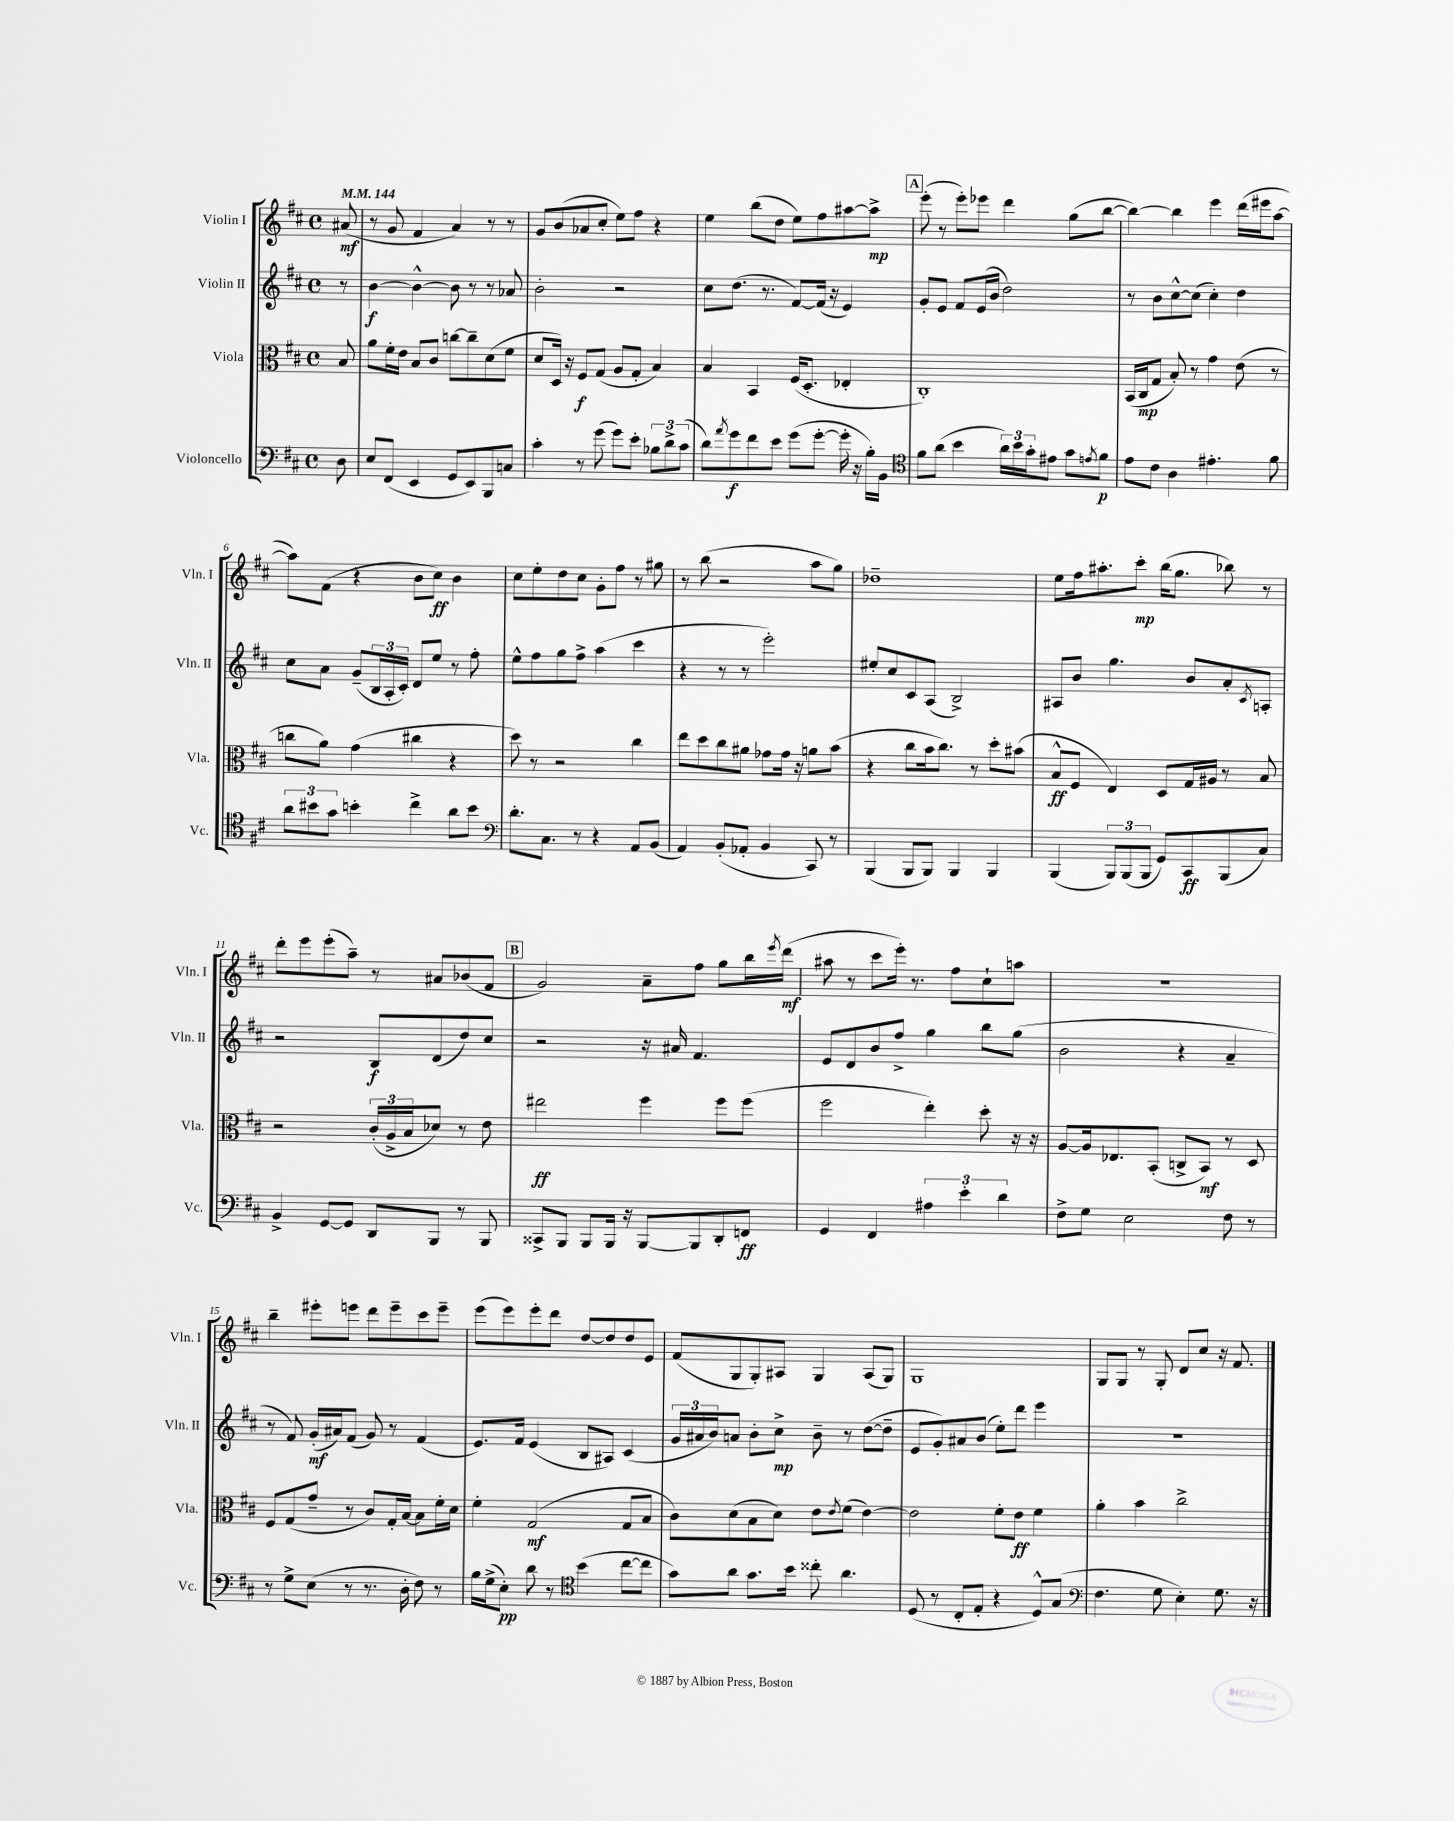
<<
\new StaffGroup <<
\new Staff = "s0" \with { instrumentName = "Violin I" shortInstrumentName = "Vln. I" } {
    \clef treble \key d \major \defaultTimeSignature \time 4/4 \partial 8 \tempo 4 = 144
    ais'8\mf( |
    r8 g'8 fis'4 a'4) r8 r8 |
    g'8 b'8( aes'8 cis''8-. e''8) fis''8 r4 |
    e''4 b''8( d''8 e''8) fis''8 ais''8~ ais''8->\mp |
    \mark \markup { \box "A" } e'''8-.( r8 e'''8-.) ees'''8 d'''4 g''8( b''8~ |
    b''4~) b''4 e'''4 d'''16( eis'''16 a''8~ |
    a''8) fis'8( r4 b'8 cis''8\ff) b'4 |
    cis''8 e''8-. d''8 cis''8 g'8-. fis''8 r8 gis''8 |
    r8 b''8( r2 a''8 g''8) |
    des''1-- |
    e''8 fis''16 ais''8.-. cis'''8-.\mp b''16( g''8. bes''8) r8 |
    d'''8-. e'''8 e'''8-.( a''8--) r8 ais'8 bes'8( fis'8 |
    \mark \markup { \box "B" } g'2) a'8-- fis''8 g''8 b''16 \acciaccatura { e'''8 } d'''16\mf( |
    ais''8 r8 cis'''8 e'''16-.) r8. fis''8 cis''8-! a''8 |
    r1 |
    b''4-- eis'''8-. e'''8 d'''8 e'''8-- cis'''8 e'''8-- |
    e'''8( e'''8) e'''8-. d'''8 d''8~ d''8 d''8 e'8 |
    fis'8( g8 g8-.) ais8 g4 ais8( g8) |
    g1 |
    g8 g8 r8 g8-. d'8 cis''8 r16 fis'8. \bar "|." |
}
\new Staff = "s1" \with { instrumentName = "Violin II" shortInstrumentName = "Vln. II" } {
    \clef treble \key d \major \defaultTimeSignature \time 4/4 \partial 8
    r8 |
    b'4~\f b'4~-^ b'8 r8 r8 aes'8 |
    b'2-. r2 |
    cis''8 d''8.( r8. fis'8~) fis'16( r16 e'4) |
    \mark \markup { \box "A" } g'8-. e'8 fis'8 e'16( b'16 d''2) |
    r8 b'8 cis''8~-^ cis''8( cis''4-.) d''4 |
    cis''8 a'8 g'8--( \tuplet 3/2 { b16 a16-. cis'16-.) } d'8 e''8 r8 fis''8-. |
    e''8-^ fis''8 g''8 fis''8-> a''4( cis'''4 |
    r4 r8 r8 e'''2-.) |
    eis''8-. cis''8 cis'8 a8( b2->) |
    ais8 b'8 g''4. b'8 a'8-. \acciaccatura { cis'8 } a8-. |
    r2 b8\f d'8( d''8) cis''8 |
    \mark \markup { \box "B" } r2 r16 ais'16 fis'4. |
    e'8 d'8 b'8 fis''8-> g''4 b''8 g''8( |
    b'2 r4 a'4-- |
    r8 fis'8) g'16-.\mf( ais'16) fis'8( g'8) r8 fis'4( |
    e'8.) fis'16 e'4( b8 ais8) cis'4( |
    \tuplet 3/2 { g'16 ais'16 b'16) } a'8 b'8-. cis''8->\mp b'8-- r8 d''8~( d''8-- |
    e'8 g'8-.) ais'8 b'8( e''8-.) d'''8 e'''4 |
    R1 \bar "|." |
}
\new Staff = "s2" \with { instrumentName = "Viola" shortInstrumentName = "Vla." } {
    \clef alto \key d \major \defaultTimeSignature \time 4/4 \partial 8
    b8 |
    a'8 fis'16-. e'16 b8 cis'8 c''8~ c''8-- d'8( fis'8 |
    d'8 d16) r16 fis8\f g8( a8 g8-. b4) |
    b4 b,4 fis16( d8.-. ees4-. |
    \mark \markup { \box "A" } cis1-.) |
    b,16( cis16\mp g8 b8-.) r8 g'4 e'8( r8 |
    c''8 a'8) g'4( cis''4 r4 |
    d''8) r8 r2 cis''4 |
    e''8 d''8 cis''8 ais'8 ges'8 ges'16 r16 a'8 b'8( |
    r4 cis''8 b'16 cis''8.) r8 d''8-. bis'8( |
    b8-^\ff fis8 e4) d8 g16 ais16 r8 b8 |
    r2 \tuplet 3/2 { cis'16-.( a16-> b16 } des'8) r8 e'8 |
    \mark \markup { \box "B" } eis''2\ff fis''4 fis''8 fis''8( |
    fis''2 e''4-.) d''8-. r16 r16 |
    a8~ a16 ees8. b,8-.( c8-> b,8\mf) r8 d8 |
    fis8 g8( g'8-- r8 cis'8) g16-. b16~ b8 fis'16-. d'16 |
    fis'4-. g2\mf( g8 b8 |
    cis'8) d'8( b8 d'8) e'8 \acciaccatura { e'8 } fis'8( e'4~) |
    e'2 fis'8-. e'8\ff fis'4 |
    a'4-. b'4 cis''2-> \bar "|." |
}
\new Staff = "s3" \with { instrumentName = "Violoncello" shortInstrumentName = "Vc." } {
    \clef bass \key d \major \defaultTimeSignature \time 4/4 \partial 8
    d8 |
    e8 fis,8( e,4 g,8 e,8) b,,8 c8 |
    cis'4-. r8 g'8( g'8) e'8-. \tuplet 3/2 { bes8 d'8-> cis'8( } |
    d'8) \acciaccatura { a'8 } g'8\f fis'8 e'8 g'8( g'8~-. g'16-. r16 b16-.) b,16 |
    \mark \markup { \box "A" } \clef tenor fis'8 a'8( b'4 \tuplet 3/2 { a'16) b'16 g'16-. } eis'8 g'8 \acciaccatura { e'8 } fis'8\p |
    e'8 cis'8 a4 eis'4.-. fis'8 |
    \tuplet 3/2 { a'8 bis'8 g'8 } b'4-. cis''4-> a'8 b'8 |
    \clef bass d'8.-. cis8. r8 r4 a,8 b,8( |
    a,4) b,8-.( aes,8-. b,4 cis,8) r8 |
    b,,4( b,,8 b,,8) b,,4 b,,4 |
    b,,4( \tuplet 3/2 { b,,8) b,,8( b,,8 } g,8) cis,8\ff b,,8( cis8) |
    b,4-> g,8~ g,8 d,8 b,,8 r8 b,,8 |
    \mark \markup { \box "B" } cisis,8-> b,,8 b,,8 b,,16 r16 b,,8~ b,,8 d,8-. f,8\ff |
    g,4 fis,4 \tuplet 3/2 { ais4 e'4-. d'4 } |
    fis8-> g8 e2 fis8 r8 |
    r8 g8-> e8( r8 r8. d16-. fis8) r8 |
    b16 g16->( e8-.\pp) d'8 r8 \clef tenor b'4( cis''8~ cis''8 |
    g'8) a'8 g'8. b'16 cisis''8-. a'4. |
    d8( r8 cis8-. e8-. r4 d8-^) g8( |
    \clef bass fis4. g8 e4-.) g8. r16 \bar "|." |
}
>>
>>
